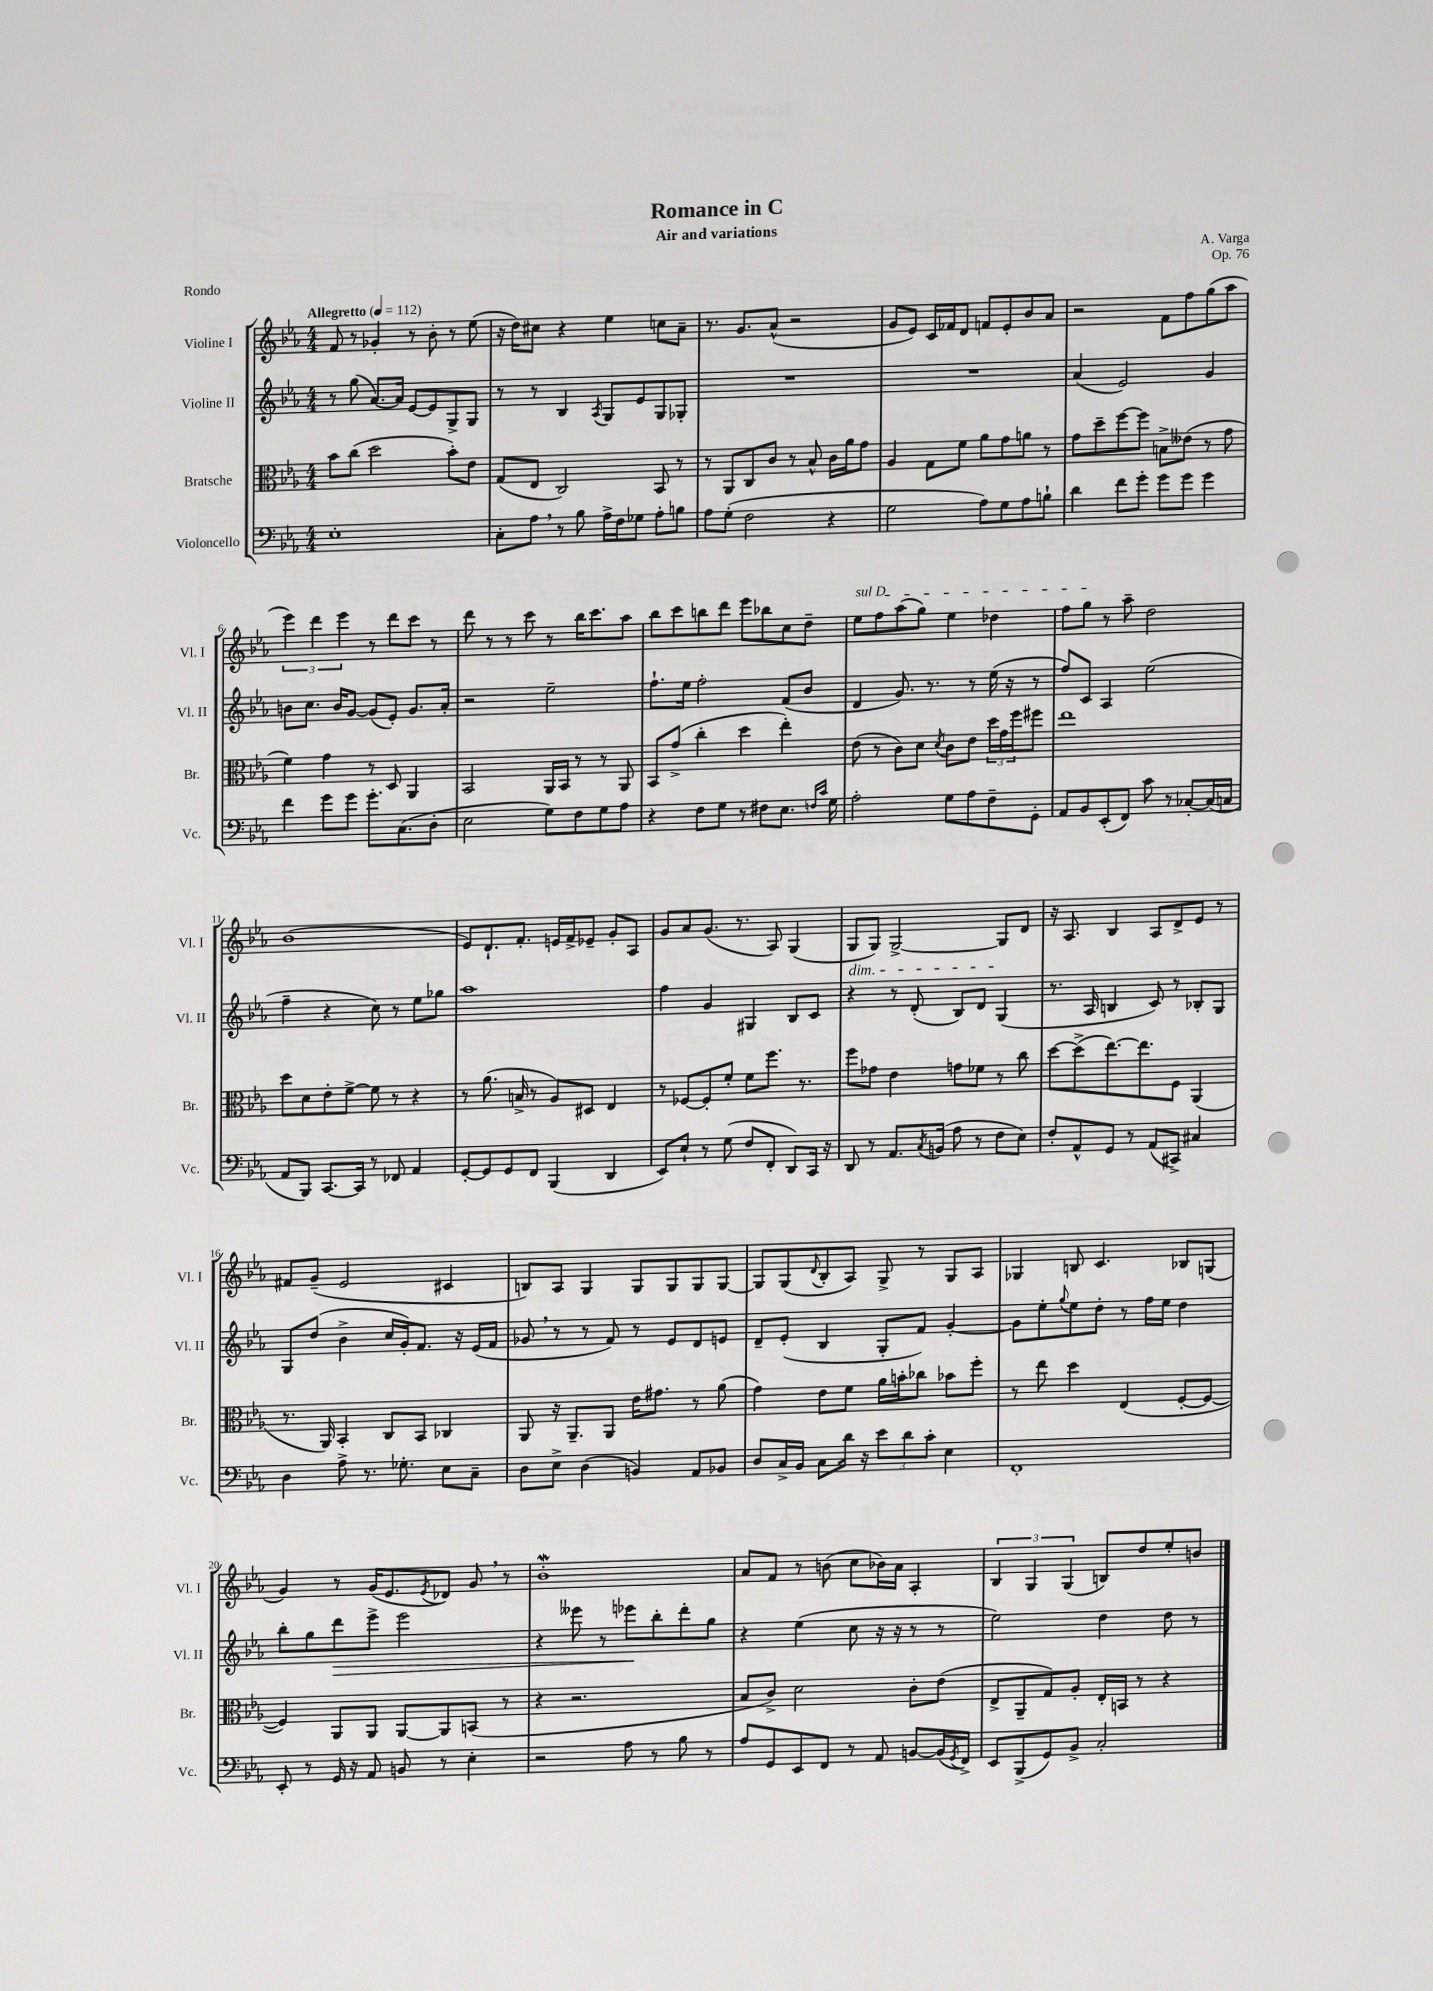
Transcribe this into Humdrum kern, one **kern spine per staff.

**kern	**kern	**kern	**kern
*staff4	*staff3	*staff2	*staff1
*clefF4	*clefC3	*clefG2	*clefG2
*k[b-e-a-]	*k[b-e-a-]	*k[b-e-a-]	*k[b-e-a-]
*M4/4	*M4/4	*M4/4	*M4/4
*MM112	*MM112	*MM112	*MM112
1E-'	8b-	8r	8f
.	(8cc	(8gg	8r
.	2dd	[8.a-)	4g-'
.	.	16a-]	.
.	.	[8e-	8r
.	.	8e-]	8b-'
.	8b-')	8G^	8r
.	8e-	8G	(8ee-
=	=	=	=
8C'	(8G	8r	16r
.	.	.	16dd)
8A-	8E-	8r	8cc#
8r	2C)	4B-	4r
8B-	.	.	.
.	.	8qA-	.
16A-^	.	8G	4ee-
16F	.	.	.
8G-	.	8e-	.
8A-'	8BB-	8G	8cc
8B	8r	8G-'	8a-~
=	=	=	=
8A-	8r	1r	8.r
(8G'	8AA-	.	.
.	.	.	8.g
2F	8C	.	.
.	8c	.	(8a-^^
.	8r	.	2r
.	8B-^^	.	.
4r	16c	.	.
.	16a-	.	.
.	8g	.	.
=	=	=	=
2G	4A-	1r	8g
.	.	.	8e-)
.	8G	.	16c
.	.	.	16f-
.	8f	.	8d
8A-)	8a-	.	8f
8G	8g	.	8e-'
8A-	8a	.	8b-
8B`	8r	.	8a-
=	=	=	=
4d	8g	(4a-	2r
.	8dd~	.	.
8f	[8ff	2e-)	.
8g'	8ff]	.	.
8g	8B^	.	8f
8g	(8e--	.	8ff
4g	8r	4g	(8gg
.	8g	.	8aa-
=	=	=	=
4f	4f)	8b	6eee-)
.	.	8.cc	.
.	.	.	6ddd
8g	4g	.	.
.	.	16b	.
.	.	.	6eee-
8g	.	[8g	.
8.g'	8r	(8g]	8r
.	8D	8e-')	8ddd
(8.C	.	.	.
.	4AA-	8.g	8ccc
8D'	.	.	8r
.	.	16a-'	.
=	=	=	=
2E-	2BB-	2r	8ddd
.	.	.	8r
.	.	.	8r
.	.	.	8ccc
8G)	16AA-	2ee-~	8r
.	16BB-	.	.
8F	8r	.	16bb-
.	.	.	8.ccc
8G	8r	.	.
8A-	8AA-	.	8aa-
=	=	=	=
4r	8BB-	8.ff`	8bb-
.	(8g^	.	8ccc
.	.	16ee-	.
8F	4cc'	2ff'	8bb
8G	.	.	8ddd
8r	4dd	.	8eee-
8F#	.	.	8bb-
8.E-	4ee-')	(8f	8cc
.	.	8b-	8dd~
16qqF	.	.	.
16qqc	.	.	.
16G	.	.	.
=	=	=	=
2A-'	(8e-	4d	8ee-
.	8r	.	8ff
.	8c)	8.g)	(8aa-
.	8d	.	8gg)
.	.	8.r	.
.	8qd	.	.
8G	8c	.	4ee-
8A-	8e-	8r	.
8F~	24dd	(16ee-	4dd-
.	24g	.	.
.	.	16r	.
.	24ff	.	.
8GG'	8ff#	8r	.
=	=	=	=
8AA-	1ee-	8ff)	8ff
8BB-	.	8c	8gg
(8EE-'	.	4A-	8r
8FF)	.	.	8aa-~
8c	.	(2ee-	2dd
8r	.	.	.
[8C-'	.	.	.
(16C-]	.	.	.
16C	.	.	.
=	=	=	=
8AA-	8dd	4ff~	(1b-
8BBB-)	8d	.	.
[8.CC	8e-'	4r	.
.	[8f^	.	.
16CC]	.	.	.
8r	8f]	8cc)	.
8FF-	8r	8r	.
4AA-	4r	8ee-	.
.	.	8gg-	.
=	=	=	=
[8GG'	8r	1aa-	8e-)
8GG]	(8.a-	.	8.d`
8GG	.	.	.
.	16B^	.	8.f'
8FF	8r	.	.
(4BBB-	8A-)	.	16e
.	.	.	16f^
.	8D#	.	8e-~
4DD	4E-	.	8g'
.	.	.	8A-
=	=	=	=
8EE-)	8r	4ff	8g
8E-`	[8F-	.	8a-
8r	8F-']	4g	(8.g
(8G	8f'	.	.
.	.	.	8.r
8F	8f	4G#	.
8FF'	8.ff	.	8A-)
8DD)	.	8B-	(4G
.	8.r	.	.
16CC	.	8c	.
16r	.	.	.
=	=	=	=
8DD	8ff	4r	8G
8r	8g-	.	8G)
8.AA-	4e-	8r	[2G^
.	.	(8d'	.
8qC	.	.	.
(16BB	.	.	.
8A-	8g	8B-)	.
8r	8f-	8d	.
8F	8r	(4G	8G]
8E-)	8cc	.	8d
=	=	=	=
8F'	[8dd	8.r	16r
.	.	.	8.A-
8AA-^^	(8dd^]	.	.
.	.	16A-	.
8GG	[8.ee-)	4B	4B-
8r	.	.	.
.	8.ee-]	.	.
(8AA-	.	8c)	8A-
8CC#^)	8F	8r	8d^
4C#	(4AA-	8B-'	8e-
.	.	8G	8r
=	=	=	=
4D	8.r	8G	8f#
.	.	(8dd	(8g~
.	16AA-)	.	.
8A-^	4BB-'	4b-^	2e-
8.r	.	.	.
.	8C	16cc	.
8.G-'	.	16g')	.
.	8BB-	8.f	.
8E-	4C-	.	4c#
.	.	16r	.
8C~	.	(16e-	.
.	.	16f	.
=	=	=	=
8D	8AA-	8g-	8B)
8E-^	16r	8r	8A-
.	8.AA-~	.	.
(4D	.	8r	4G
.	8AA-	8f)	.
4BB)	16e-	8r	8G
.	8.g#	.	.
.	.	8e-	8G
8AA-	8r	8d	8G
8BB-	(8a-	8e	[8G
=	=	=	=
8D	4g)	8d~	8G]
16C^	.	(8e-'	(8G
16BB-	.	.	.
.	.	.	8qqd
8C	8e-	4B-	8B-'
16d	8f	.	8A-)
16r	.	.	.
12e-	16a-	8G'	8G^
.	16b'	.	.
12d	.	.	.
.	8cc-	8f)	8r
12c'	.	.	.
4E-	8b-	[4g'	8G
.	8ff'	.	8A-
=	=	=	=
1FF'	8r	8g]	4G-
.	8ee-	8ee-'	.
.	.	8qqgg	.
.	4dd	8ee-	8B
.	.	8dd'	4.c
.	(4E-	8r	.
.	.	16ff	.
.	.	16ee-	.
.	[8F'	4dd	8B-
.	8F_	.	(8G
=	=	=	=
8EE-'	4F])	8bb-'	4g)
8r	.	8gg	.
16GG	8AA-	8ddd	8r
16r	.	.	.
8AA-	8AA-	8eee-^	(16g
.	.	.	8.e-
8BB	[8AA-	2eee-	.
.	.	.	8qe-
8r	8AA-]	.	8d-)
4E-'	(8BB	.	8g
.	8r	.	8r
=	=	=	=
2r	4r	4r	1b-'
.	2.r	8eee--	.
.	.	8r	.
8A-	.	8eee-	.
8r	.	8bb-'	.
8B-	.	8ddd'	.
8r	.	8gg	.
=	=	=	=
8A-	8B-	4r	8a-
8GG	8c^)	.	8f
8EE-	2d	(4ee-	8r
8FF	.	.	(8b
8r	.	8cc	8cc
8AA-	.	16r	16b-)
.	.	16r	16a-
[8BB	8c'	8r	4A-'
(16BB]	(8e-	8r	.
8qGG	.	.	.
16FF^)	.	.	.
=	=	=	=
8EE-	8E-^	2ee-)	6B-
(8BBB-^	8AA-~	.	.
.	.	.	6G
8GG)	8G)	.	.
.	.	.	(6G
8BB-^	8A-'	.	.
2C'	16E-'	4dd	8B)
.	16BB	.	.
.	8r	.	8dd
.	4r	8dd	8ee-'
.	.	8r	8b
==	==	==	==
*-	*-	*-	*-
